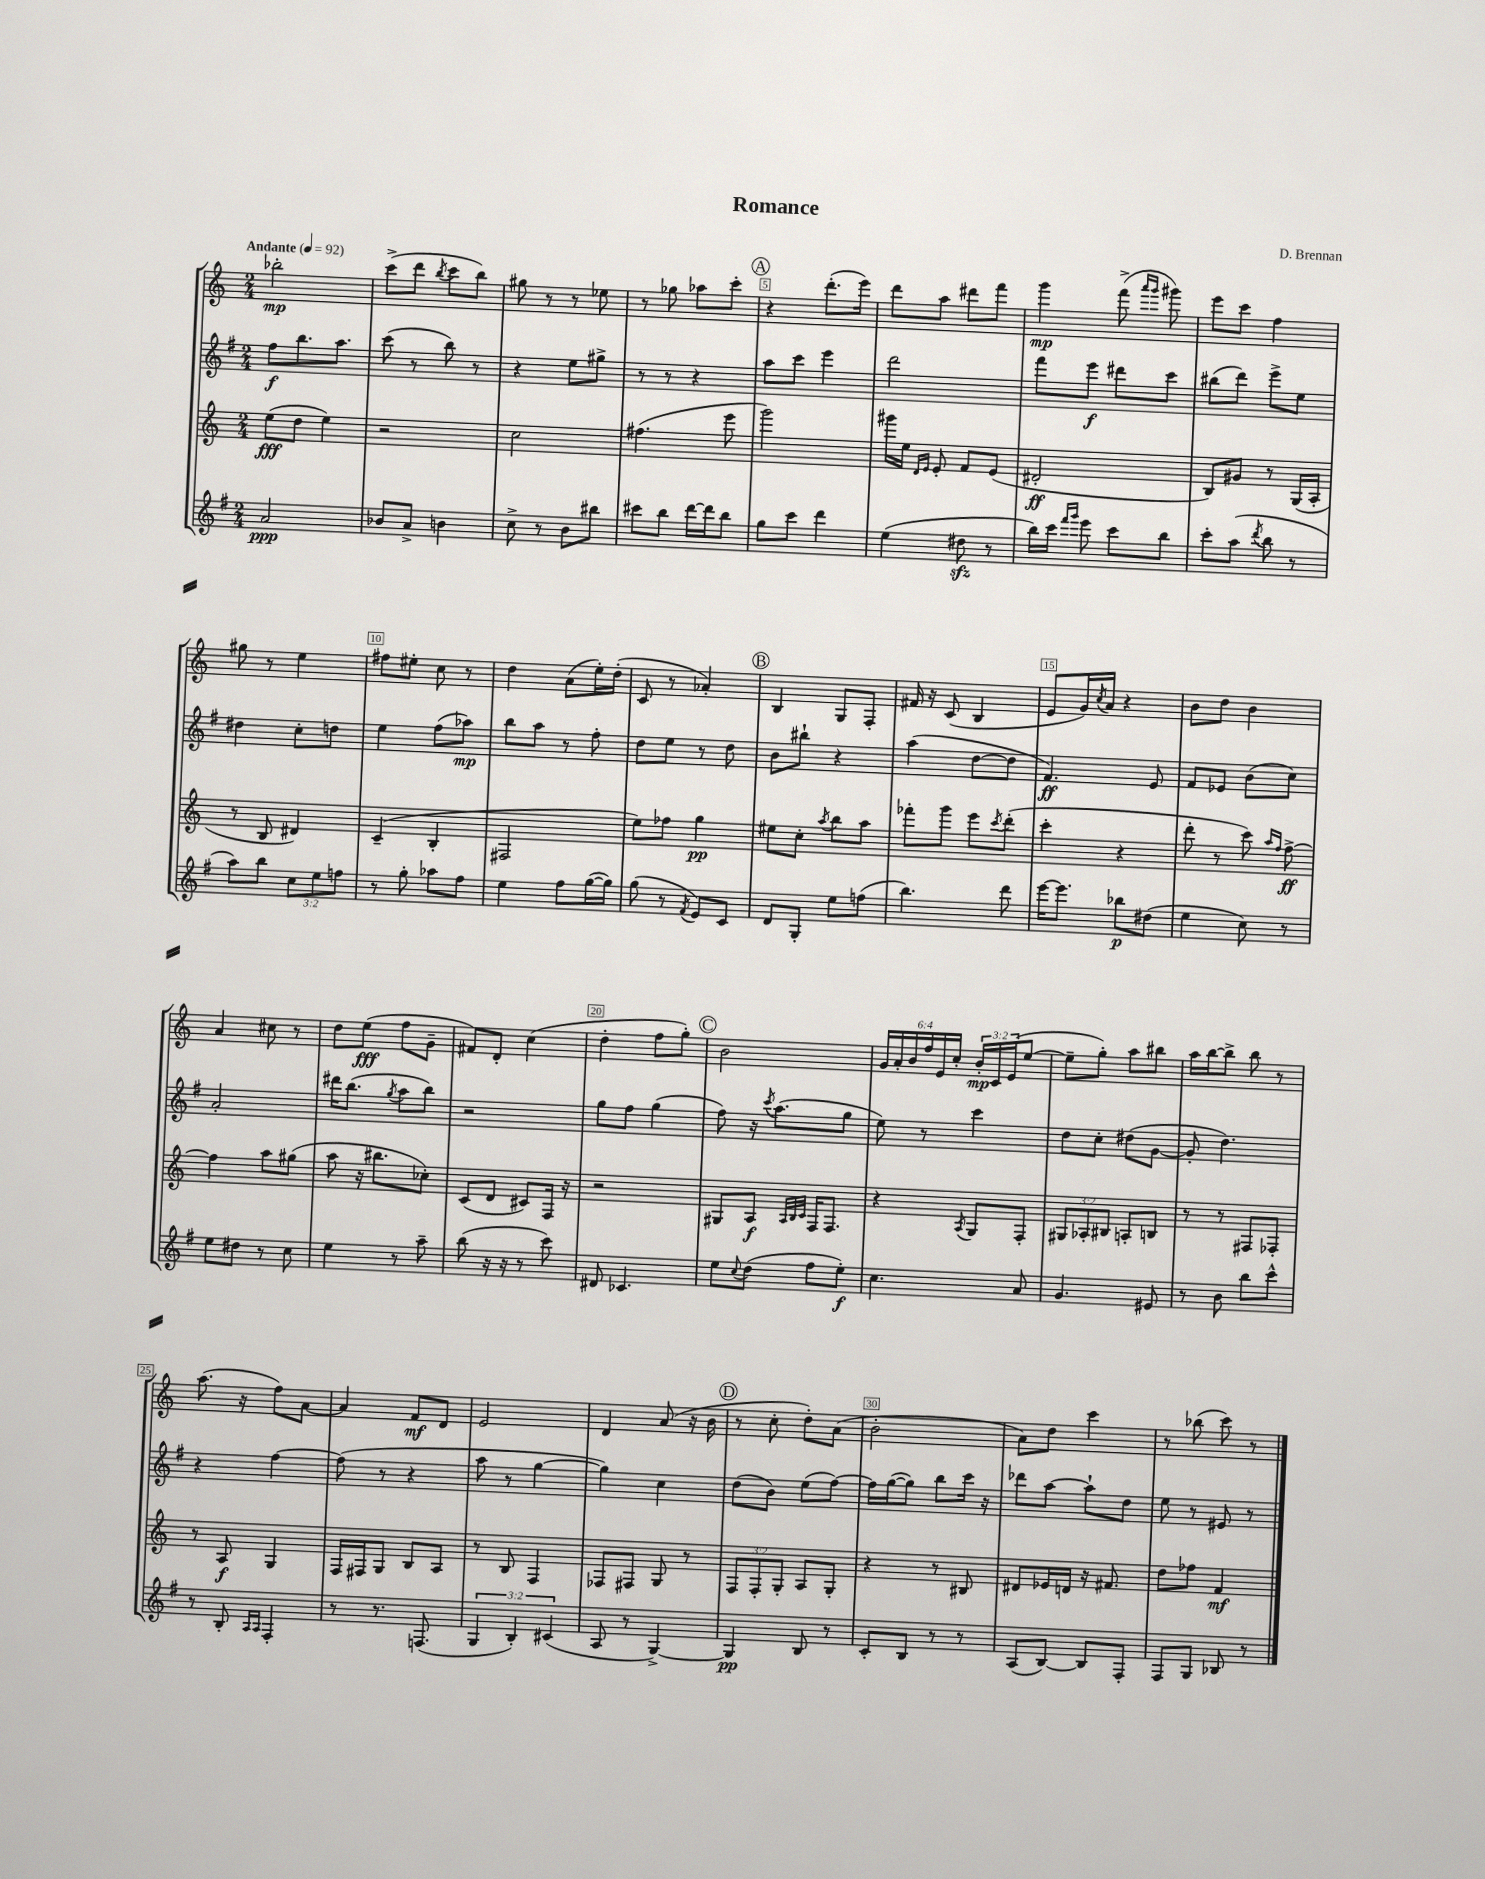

**kern	**kern	**kern	**kern
*staff4	*staff3	*staff2	*staff1
*clefG2	*clefG2	*clefG2	*clefG2
*k[f#]	*k[]	*k[f#]	*k[]
*M2/4	*M2/4	*M2/4	*M2/4
*MM92	*MM92	*MM92	*MM92
2a	(8ee	8ff#	2bb-'
.	8dd	8.bb	.
.	4ee)	.	.
.	.	8.aa	.
=	=	=	=
8b-	2r	(8ccc	(8ccc^
8a^	.	8r	8ddd
.	.	.	8qbb
4b	.	8bb)	8ccc
.	.	8r	8bb)
=	=	=	=
8cc^	2cc	4r	8gg#
8r	.	.	8r
8b	.	8ee	8r
8bb#	.	8gg#^	8ee-
=	=	=	=
8ccc#	(4.ff#	8r	8r
8bb	.	8r	8gg-
[16ddd	.	4r	8aa-
16ddd]	.	.	.
8bb	8eee	.	8ccc'
=	=	=	=
8gg	2ggg)	8aa	4r
8ccc	.	8ccc	.
4ddd	.	4eee	(8.ddd'
.	.	.	16eee)
=	=	=	=
(4ee	16ggg#	2ddd	8ddd
.	16ee	.	.
.	16qqd	.	.
.	16qqe	.	.
.	8e'	.	8aa
8dd#	8f	.	8ddd#
8r	(8e	.	8fff
=	=	=	=
16bb)	2d#'	8fff#	4ggg
16ccc	.	.	.
16qqfff#	.	.	.
16qqggg	.	.	.
8eee	.	8eee	.
8ccc	.	8ddd#	(8fff^
.	.	.	16qqaaa
.	.	.	16qqggg
8bb	.	8ccc	8ggg#)
=	=	=	=
8ccc'	8B)	(8bb#	8eee
(8aa	8g#	8ddd)	8ccc
8qddd	.	.	.
8bb	8r	8eee^	4ff
8r	(16G	8ee	.
.	16A'	.	.
=	=	=	=
8aa)	8r	4dd#	8gg#
8bb	8B	.	8r
12cc	4d#)	8cc'	4ee
12ee	.	.	.
.	.	8dd	.
12ff	.	.	.
=	=	=	=
8r	(4c~	4ee	8ff#
8gg'	.	.	8ee#'
8aa-	4B'	(8ff#	8cc
8ff#	.	8aa-)	8r
=	=	=	=
4ee	2F#	8bb	4dd
.	.	8aa	.
8ff#	.	8r	(8a
([16gg	.	8ff#'	16ee')
16gg])	.	.	(16dd'
=	=	=	=
(8gg	8ee)	8dd	8c
8r	8ff-	8ee	8r
8qf#	.	.	.
8e)	4gg	8r	4a-')
8c	.	8dd	.
=	=	=	=
8d	8ee#	8b	4B
8G'	8cc'	8bb#`	.
.	8qaa	.	.
8ee	8bb	4r	8G
(8ff	8aa	.	8F'
=	=	=	=
4.bb)	8fff-'	(4aa	16f#
.	.	.	16r
.	8ggg	.	(8c
.	8eee	[8dd	4B
.	8qccc	.	.
8ddd	(8ddd'	8dd]	.
=	=	=	=
[16eee	4ccc'	4.f#)	8e
8.eee]	.	.	.
.	.	.	16g)
.	.	.	8qcc
.	.	.	16a
8bb-	4r	.	4r
(8dd#	.	8e	.
=	=	=	=
4ee	8ddd'	8f#	8b
.	8r	8e-	8dd
8cc)	8ccc)	(8b	4b
.	16qqaa	.	.
.	16qqff	.	.
8r	[8ff^	8cc)	.
=	=	=	=
8ee	4ff]	2a'	4a
8dd#	.	.	.
8r	8aa	.	8cc#
8cc	(8gg#	.	8r
=	=	=	=
4ee	8aa	16ddd#	8dd
.	.	(8.bb	.
.	16r	.	(8ee
.	8.bb#	.	.
.	.	8qgg	.
8r	.	8aa	8ff
8aa~	8cc-')	8bb)	8g~
=	=	=	=
(8bb	(8c	2r	8f#)
16r	8d	.	8d'
16r	.	.	.
8r	8c#)	.	(4cc
8ccc)	16F	.	.
.	16r	.	.
=	=	=	=
8d#	2r	8gg	4dd'
4.c-	.	8ff#	.
.	.	(4gg	8ff
.	.	.	8gg')
=	=	=	=
8ee	8G#	8ff#)	2b
8qqcc	.	.	.
(8dd	8A	16r	.
.	.	8qccc	.
.	.	(8.aa	.
.	32qqA	.	.
.	32qqB	.	.
.	32qqc	.	.
8ff#	16F	.	.
.	8.F	.	.
8ee')	.	8gg	.
=	=	=	=
4.cc	4r	8ee)	24g
.	.	.	24a'
.	.	.	24b
.	.	8r	24ff
.	.	.	24e
.	.	.	24cc'
.	8qA	.	.
.	8G	4ccc	24b'
.	.	.	24c
.	.	.	(24e
8a	8F'	.	[8ee
=	=	=	=
4.g	12G#	8dd	8ee~]
.	12A-'	.	.
.	.	8cc'	8gg')
.	12B#	.	.
.	8A'	(8dd#	8aa
8e#	8B	[8g	8bb#
=	=	=	=
8r	8r	8g']	16aa
.	.	.	[16bb
8b	8r	4.dd)	8bb^]
8bb	8F#	.	8bb
8ccc^^	8F-'	.	8r
=	=	=	=
8r	8r	4r	(8.aa
8B'	8A	.	.
.	.	.	16r
16qqA	.	.	.
16qqA	.	.	.
4F#'	4G	[4ff#	8ff)
.	.	.	[8a
=	=	=	=
8r	16F	(8ff#]	4a]
.	16F#	.	.
8.r	8G	8r	.
.	8B	4r	8f
(8.F	.	.	.
.	8A	.	8d
=	=	=	=
6G	8r	8aa	2e
.	8B	8r	.
6B')	.	.	.
.	4F	[4gg	.
(6c#	.	.	.
=	=	=	=
8A	8F-	4gg])	4d
8r	8F#	.	.
[4G^)	8G	4cc	(8a
.	8r	.	16r
.	.	.	16b
=	=	=	=
4G]	12F	(8dd	8r
.	12F'	.	.
.	.	8b)	8cc'
.	12G'	.	.
8B	8A	(8ee	8dd')
8r	8G'	[8ff#)	(8a
=	=	=	=
8c'	4r	16ff#]	2b'
.	.	([16gg	.
8B	.	8gg])	.
8r	8r	8bb	.
8r	8B#	16ccc	.
.	.	16r	.
=	=	=	=
(8A	8d#	8ddd-	8a)
[8B)	16e-	[8aa	8dd
.	16d	.	.
8B]	16r	8aa`]	4ccc
.	8.f#	.	.
8F#'	.	8dd	.
=	=	=	=
8F#	8dd	8ee	8r
8G	8ff-	8r	(8bb-
8B-	4f	8e#	8ccc)
8r	.	8r	8r
==	==	==	==
*-	*-	*-	*-
